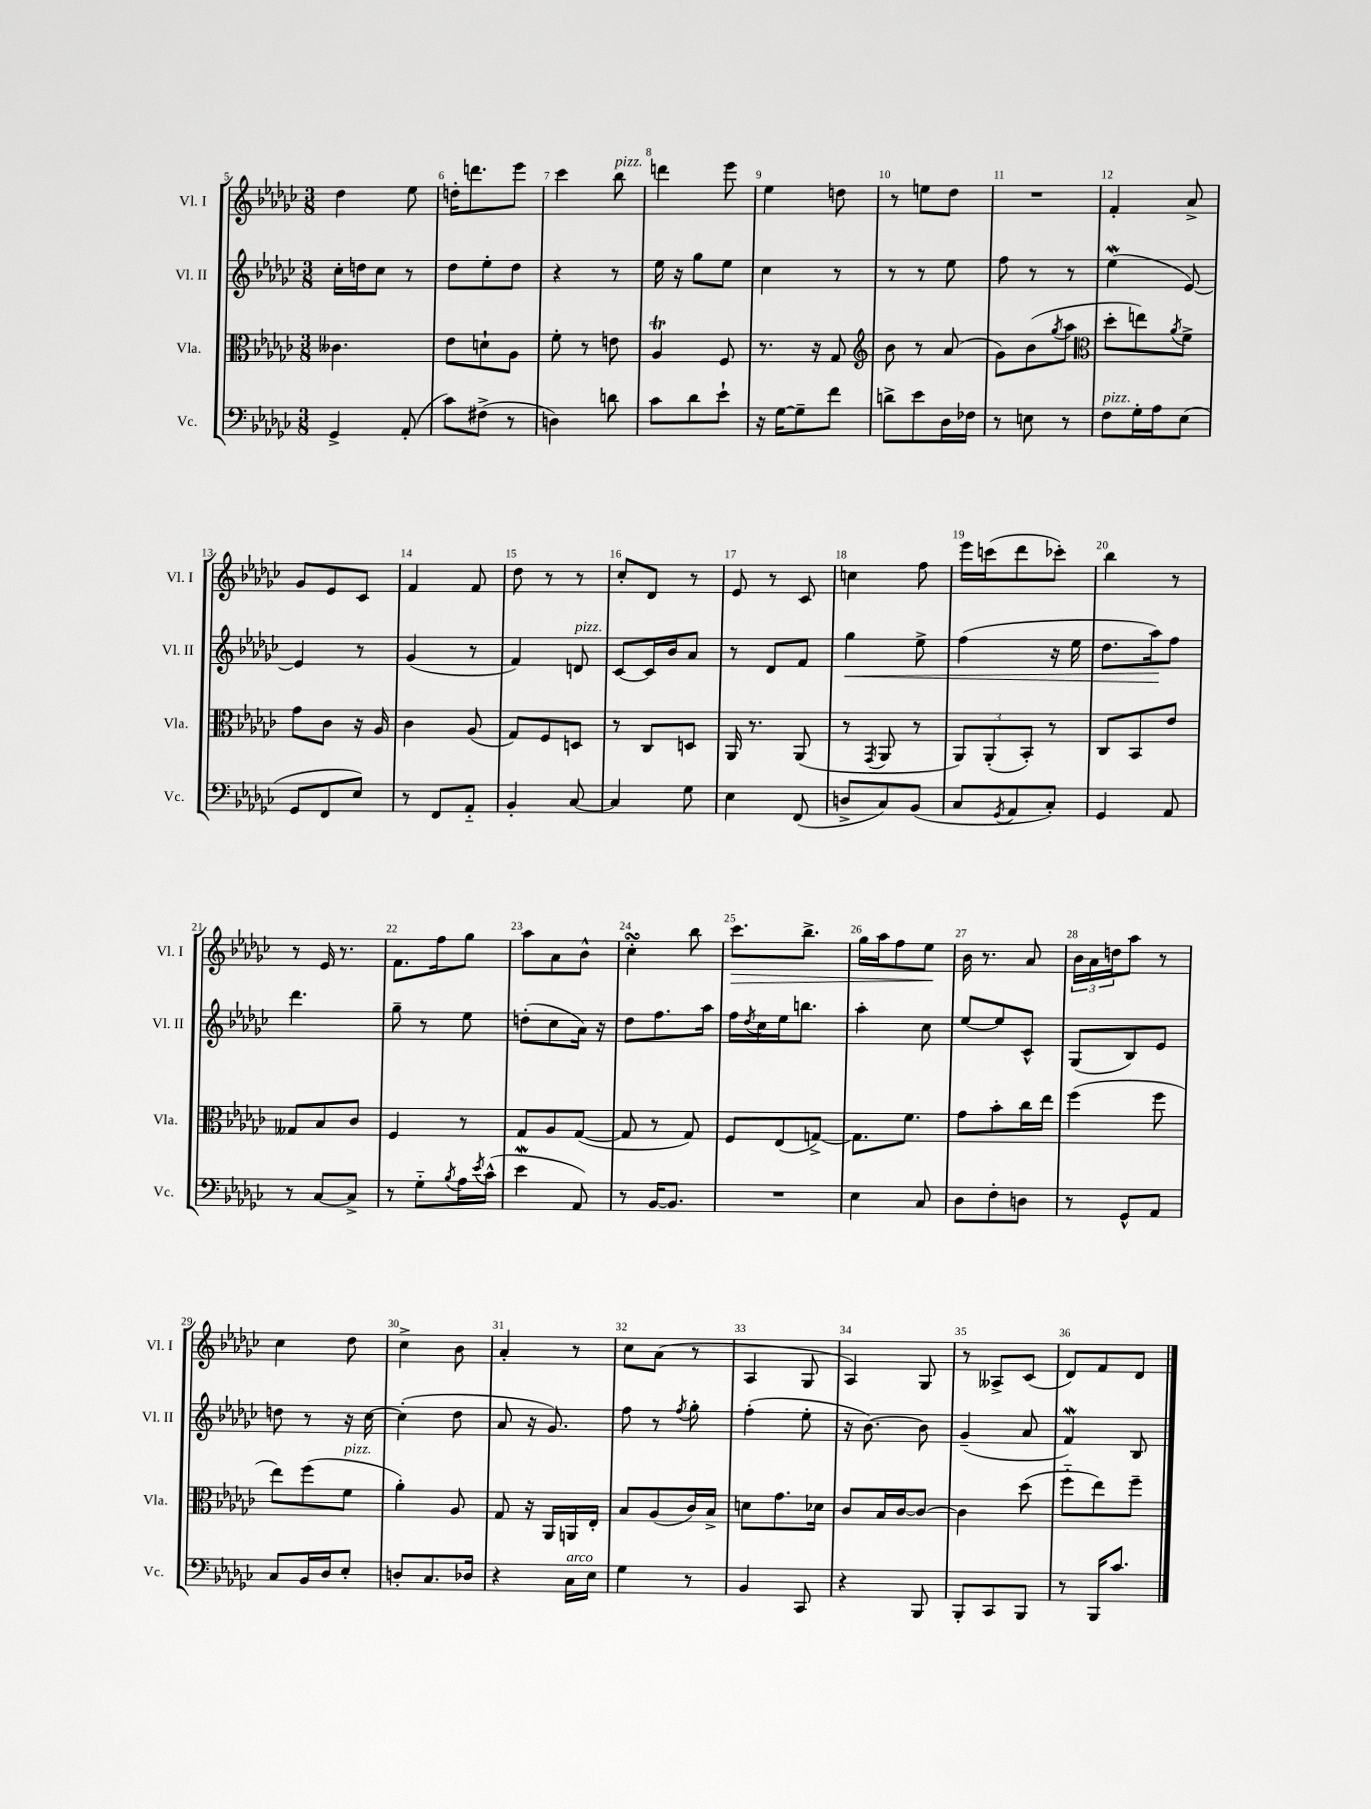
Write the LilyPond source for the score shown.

<<
\new StaffGroup <<
\new Staff = "s0" \with { instrumentName = "Vl. I" shortInstrumentName = "Vl. I" } {
    \clef treble \key ges \major \numericTimeSignature \time 3/8
    des''4 ees''8 |
    d''16-. d'''8. ees'''8 |
    ces'''4 bes''8^\markup { \italic "pizz." } |
    d'''4 ees'''8 |
    ees''4 d''8 |
    r8 e''8 des''8 |
    R4. |
    f'4-. aes'8-> |
    ges'8 ees'8 ces'8 |
    f'4 f'8 |
    des''8 r8 r8 |
    ces''8-. des'8 r8 |
    ees'8 r8 ces'8 |
    c''4 f''8 |
    ees'''16 c'''16( des'''8 ces'''8-.) |
    bes''4 r8 |
    r8 ees'16 r8. |
    f'8. f''16 ges''8 |
    aes''8 aes'8 bes'8-^ |
    ces''4-.\turn bes''8 |
    ces'''8.\> bes''8.-> |
    ges''16 aes''16 f''8 ees''8\! |
    bes'16 r8. aes'8 |
    \tuplet 3/2 { bes'16 aes'16 d''16 } aes''8 r8 |
    ces''4 des''8 |
    ces''4-> bes'8 |
    aes'4-. r8 |
    ces''8 aes'8( r8 |
    aes4 ges8 |
    aes4) ges8 |
    r8 aeses8-> ces'8( |
    des'8) f'8 des'8 \bar "|." |
}
\new Staff = "s1" \with { instrumentName = "Vl. II" shortInstrumentName = "Vl. II" } {
    \clef treble \key ges \major \numericTimeSignature \time 3/8
    ces''16-. d''16 ces''8 r8 |
    des''8 ees''8-. des''8 |
    r4 r8 |
    ees''16 r16 ges''8 ees''8 |
    ces''4 r8 |
    r8 r8 ees''8 |
    f''8 r8 r8 |
    ees''4\mordent( ees'8~) |
    ees'4 r8 |
    ges'4( r8 |
    f'4) d'8^\markup { \italic "pizz." } |
    ces'8~ ces'16 bes'16 aes'8 |
    r8 des'8 f'8 |
    ges''4\< ees''8-> |
    f''4( r16 ees''16 |
    des''8. aes''16\!) f''8 |
    des'''4. |
    ges''8-- r8 ees''8 |
    d''8-.( ces''8 aes'16) r16 |
    des''8 f''8. aes''16 |
    f''16 \acciaccatura { des''8 } ces''16 ees''16 b''8. |
    aes''4-. ces''8 |
    ees''8~ ees''8 ces'8-^ |
    ges8( bes8) ees'8 |
    d''8 r8 r16 ces''16~ |
    ces''4-.( des''8 |
    aes'8 r16 ges'8.) |
    f''8 r8 \acciaccatura { f''8 } ges''8-. |
    f''4-.( ees''8-. |
    r16 bes'8.~) bes'8 |
    ges'4--( aes'8 |
    f'4\mordent) bes8 \bar "|." |
}
\new Staff = "s2" \with { instrumentName = "Vla." shortInstrumentName = "Vla." } {
    \clef alto \key ges \major \numericTimeSignature \time 3/8
    ceses'4. |
    ees'8 d'8-! aes8 |
    f'8-. r8 e'8 |
    aes4\trill f8 |
    r8. r16 ges8 |
    \clef treble bes'8 r8 aes'8( |
    ges'8) bes'8( \acciaccatura { ges''8 } aes''8 |
    \clef alto des''8-. e''8) \acciaccatura { aes'8 } f'8-> |
    ges'8 ces'8 r16 aes16 |
    ces'4 aes8( |
    ges8) f8 d8 |
    r8 ces8 d8 |
    aes,16 r8. aes,8( |
    r8 \acciaccatura { ges,8 } aes,8 r8 |
    \tuplet 3/2 { aes,8) aes,8-.( bes,8-.) } r8 |
    ces8 bes,8 ees'8 |
    geses8 bes8 ces'8 |
    f4 r8 |
    ges8 aes8 ges8~( |
    ges8 r8 ges8) |
    f8 ees8( g8~->) |
    g8. f'8. |
    ges'8 bes'8-. ces''16 ees''16 |
    f''4( f''8 |
    ees''8) f''8( f'8^\markup { \italic "pizz." } |
    aes'4-.) aes8 |
    ges8 r16 aes,16 a,16 ees16-. |
    bes8 aes8( ces'16) bes16-> |
    d'8 ges'8. des'16 |
    ces'8 bes16 ces'16~ ces'8~ |
    ces'4 des''8( |
    f''8-_ ees''8) f''8-- \bar "|." |
}
\new Staff = "s3" \with { instrumentName = "Vc." shortInstrumentName = "Vc." } {
    \clef bass \key ges \major \numericTimeSignature \time 3/8
    ges,4-> aes,8-.( |
    ces'8) fis8->( r8 |
    d4) d'8 |
    ces'8 des'8 ees'8-! |
    r16 ges16~ ges8-- f'8 |
    d'8-> ees'8 des16 fes16 |
    r8 e8 r8 |
    f8^\markup { \italic "pizz." } ges16-. aes16 ees8( |
    ges,8 f,8 ees8) |
    r8 f,8 aes,8-_ |
    bes,4-. ces8~ |
    ces4 ges8 |
    ees4 f,8( |
    d8-> ces8) bes,8( |
    ces8 \acciaccatura { ges,8 } aes,8 ces8-.) |
    ges,4 aes,8 |
    r8 ces8~ ces8-> |
    r8 ges8-_ \acciaccatura { bes8 } aes16 \acciaccatura { ees'8 } ces'16-^( |
    ees'4\mordent aes,8) |
    r8 bes,16~ bes,8. |
    R4. |
    ees4 ces8 |
    des8 f8-. d8 |
    r8 ges,8-^ aes,8 |
    ces8 bes,16 des16 ees8-. |
    d8-. ces8. des16 |
    r4 ces16^\markup { \italic "arco" } ees16 |
    ges4 r8 |
    bes,4 ces,8 |
    r4 bes,,8 |
    bes,,8-. ces,8 bes,,8 |
    r8 bes,,16 ces'8. \bar "|." |
}
>>
>>
\layout { \context { \Score currentBarNumber = #5 \override BarNumber.break-visibility = ##(#f #t #t) barNumberVisibility = #all-bar-numbers-visible } }
